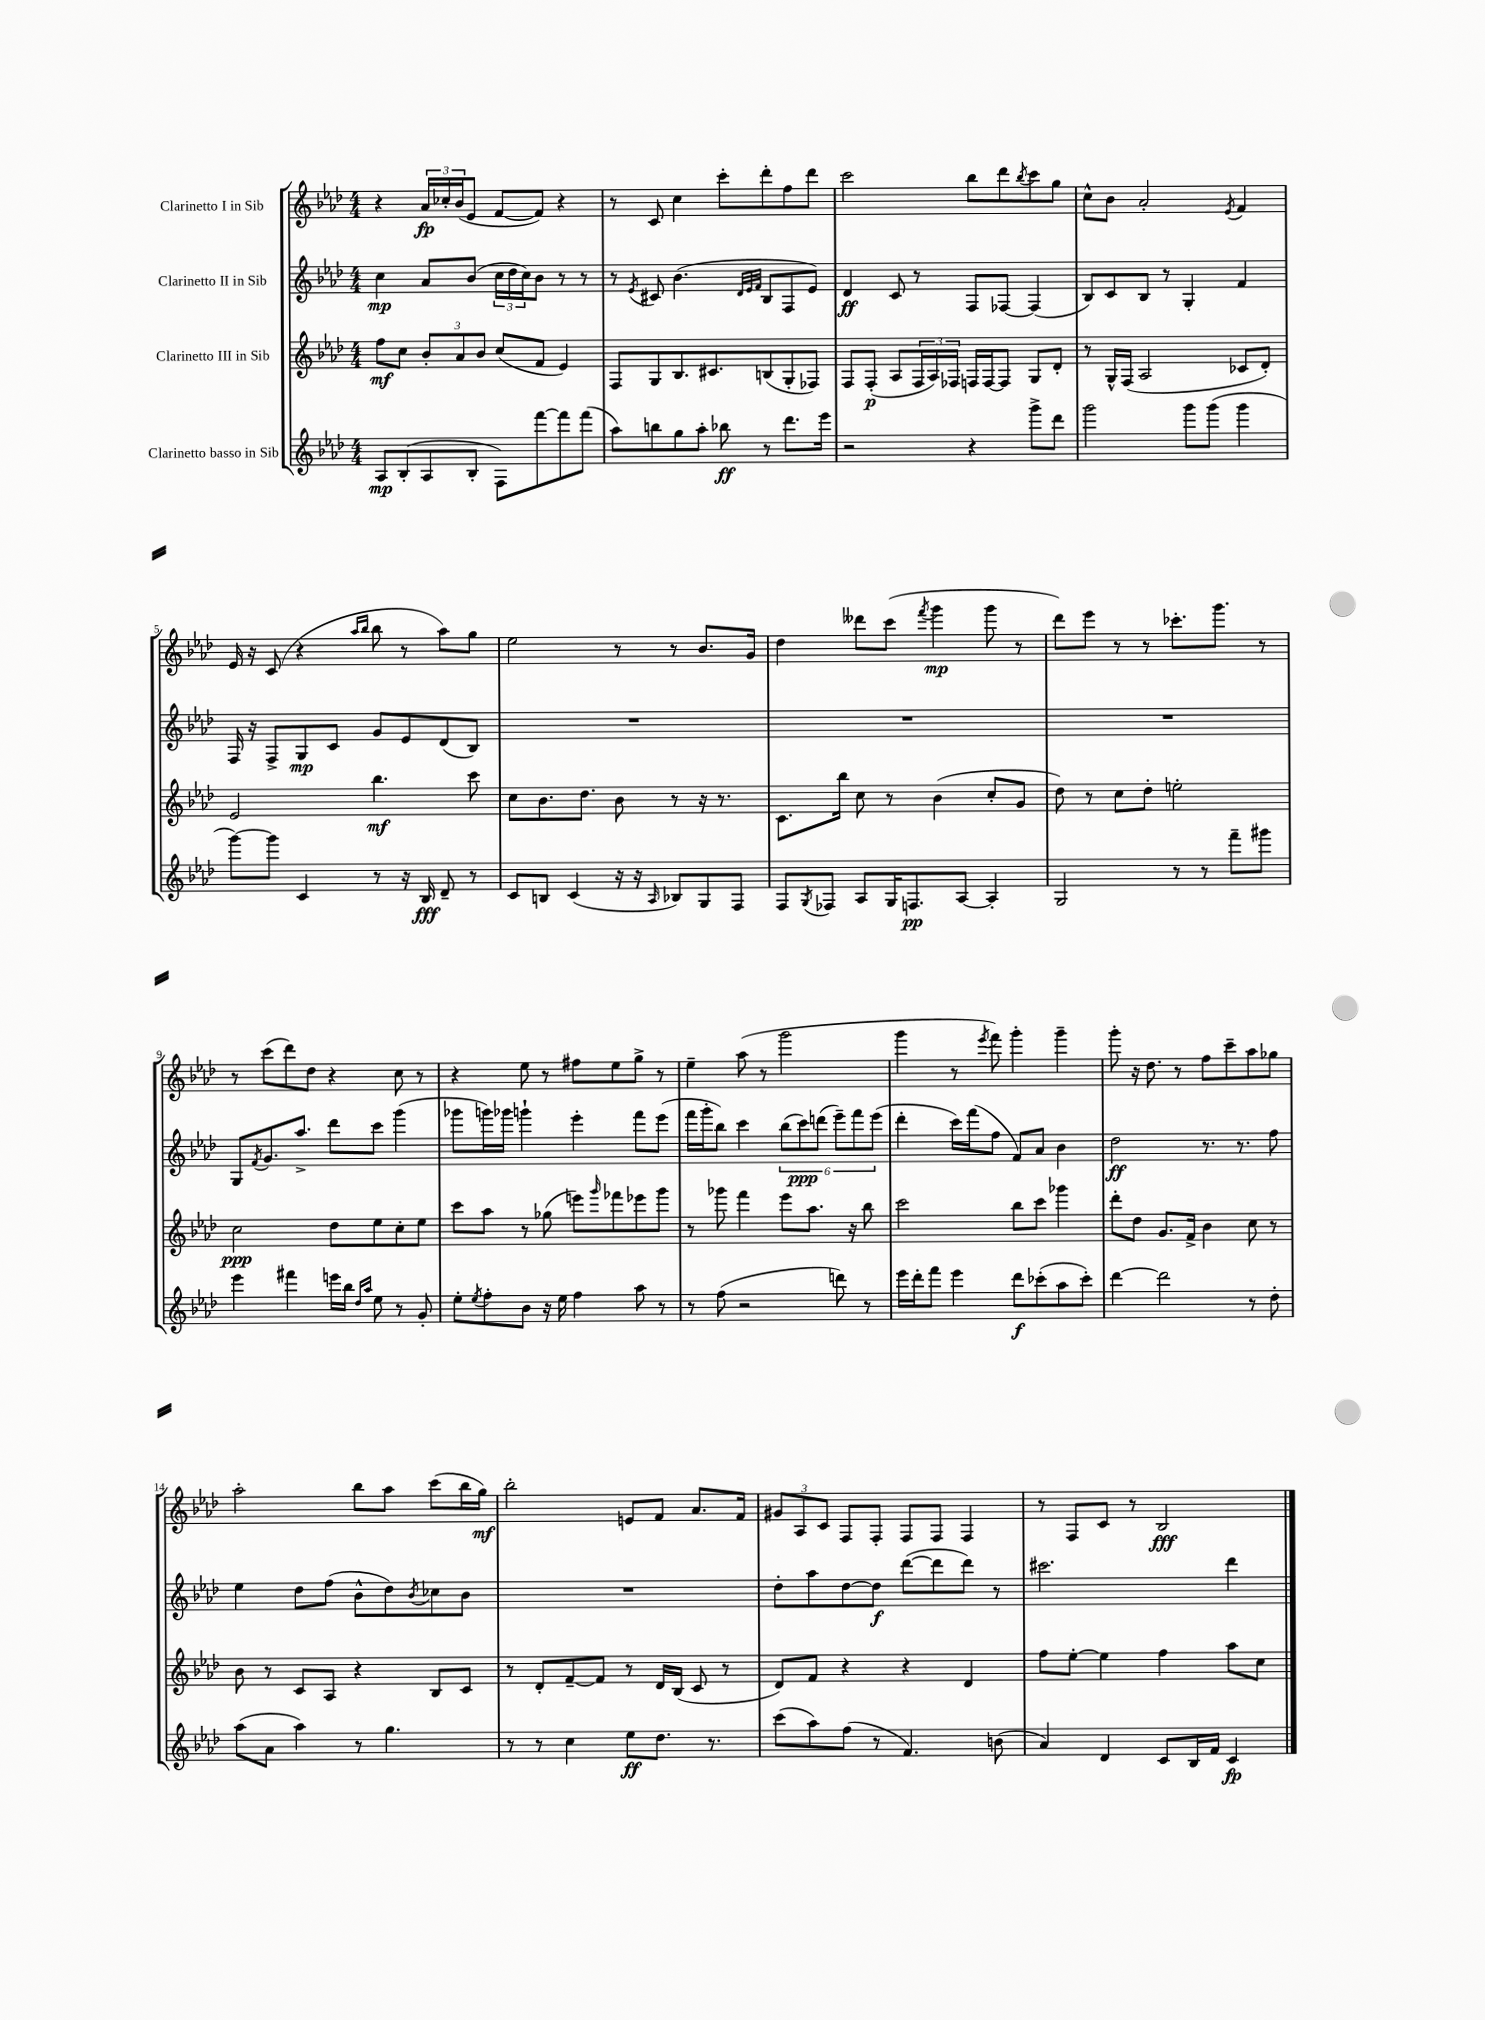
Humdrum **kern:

**kern	**kern	**kern	**kern
*staff4	*staff3	*staff2	*staff1
*clefG2	*clefG2	*clefG2	*clefG2
*k[b-e-a-d-]	*k[b-e-a-d-]	*k[b-e-a-d-]	*k[b-e-a-d-]
*M4/4	*M4/4	*M4/4	*M4/4
8A-	8ff	4cc	4r
(8B-'	8cc	.	.
8A-	12b-'	8a-	24a-
.	.	.	24cc-'
.	12a-	.	(24b-
8B-'	.	(8b-	8e-
.	12b-	.	.
8F)	(8cc	24cc	[8f
.	.	24dd-	.
.	.	24cc)	.
[8fff	8f	8b-	8f])
8fff]	4e-)	8r	4r
(8fff	.	8r	.
=	=	=	=
8aa-)	8F	8r	8r
.	.	8qe-	.
8bb	8G	8c#	8c
8gg	8.B-	(4.b-	4cc
8aa-'	.	.	.
.	8.c#	.	.
8bb-	.	.	8ccc'
.	.	32qqd-	.
.	.	32qqe-	.
.	.	32qqf	.
8r	(8B	8B-	8ddd-'
8.ddd-	8G'	8F	8ff
.	8F-)	8e-)	8ddd-
16eee-	.	.	.
=	=	=	=
2r	8F	4d-	2ccc
.	(8F'	.	.
.	8A-	8c	.
.	24F	8r	.
.	24A-)	.	.
.	24F-	.	.
4r	16F	8F	8bb-
.	[16F	.	.
.	8F]	[8F-	8ddd-
.	.	.	8qbb-
8ggg^	8G	(4F-]	8ccc
8ddd-	8d-'	.	8gg
=	=	=	=
2ggg	8r	8B-)	8cc^^
.	16G^^	8c	8b-
.	(16F	.	.
.	2A-	8B-	2a-'
.	.	8r	.
8ggg	.	4G'	.
(8ggg	.	.	.
.	.	.	8qe-
4ggg	8c-	4f	4f
.	8d-')	.	.
=	=	=	=
[8ggg)	2e-	16F	16e-
.	.	16r	16r
8ggg]	.	8F^	(8c
4c	.	8G	4r
.	.	8c	.
.	.	.	16qqaa-
.	.	.	16qqbb-
8r	4.bb-	8g	8bb-
16r	.	8e-	8r
16B-	.	.	.
8d-~	.	(8d-	8aa-)
8r	8ccc	8B-)	8gg
=	=	=	=
8c	8cc	1r	2ee-
8B	8.b-	.	.
(4c	.	.	.
.	8.dd-	.	.
16r	8b-	.	8r
16r	.	.	.
16qqA-	.	.	.
8B-)	8r	.	8r
8G	16r	.	8.b-
.	8.r	.	.
8F	.	.	.
.	.	.	16g
=	=	=	=
8F	8.c	1r	4dd-
8qG	.	.	.
8F-	.	.	.
.	16bb-	.	.
8A-	8cc	.	8ddd--
16G	8r	.	(8ccc
8.F	.	.	.
.	.	.	8qfff
.	(4b-	.	4ggg
[8A-	.	.	.
4A-']	8cc'	.	8ggg
.	8g	.	8r
=	=	=	=
2G	8dd-)	1r	8ddd-)
.	8r	.	8eee-
.	8cc	.	8r
.	8dd-'	.	8r
8r	2ee'	.	8.ccc-'
8r	.	.	.
.	.	.	8.ggg
8fff~	.	.	.
8ggg#	.	.	8r
=	=	=	=
4eee-	2cc	8G	8r
.	.	8qf	.
.	.	8.g	(8ccc
4fff#	.	.	8ddd-)
.	.	8.aa-^	.
.	.	.	8dd-
16eee	8dd-	8ddd-	4r
16bb-	.	.	.
16qqdd-	.	.	.
16qqaa-	.	.	.
8ee-	8ee-	8ccc	.
8r	8cc'	(4ggg	8cc
8g'	8ee-	.	8r
=	=	=	=
8ee-'	8ccc	8ggg-	4r
8qee-	.	.	.
8ff'	8aa-	16ggg)	.
.	.	16ggg-	.
8b-	8r	4ggg`	8ee-
16r	(8gg-	.	8r
16ee-	.	.	.
4ff	8eee)	4eee-'	8ff#
.	16qqggg	.	.
.	8fff-	.	8ee-
8aa-	8eee-	8fff	8gg^
8r	8ggg	(8eee-	8r
=	=	=	=
8r	8r	16fff	4ee-~
.	.	16ggg'	.
(8ff	8ggg-	8bb-)	.
2r	4fff	4ccc	(8aa-
.	.	.	8r
.	8eee-	(12bb-	2ggg
.	.	12ccc)	.
.	8.aa-	.	.
.	.	(12ddd	.
8ddd)	.	12eee-~)	.
.	16r	.	.
.	.	12fff	.
8r	8bb-	.	.
.	.	(12eee-	.
=	=	=	=
16eee-	2ccc	4ddd-'	4ggg
16ddd-'	.	.	.
8fff	.	.	.
4eee-	.	16ccc)	8r
.	.	(16fff	.
.	.	.	8qeee-
.	.	8ff	8fff)
8ddd-	8bb-	8f)	4ggg'
(8ccc-'	8ccc	8a-	.
8aa-	4ggg-	4b-	4ggg~
8ccc-')	.	.	.
=	=	=	=
[4ddd-	8ddd-'	2dd-	8ggg'
.	8dd-	.	16r
.	.	.	8.dd-
2ddd-]	8.g	.	.
.	.	.	8r
.	16f^	.	.
.	4b-	8.r	8ff
.	.	.	8ccc~
.	.	8.r	.
8r	8cc	.	8aa-
8dd-'	8r	8ff	8gg-
=	=	=	=
(8aa-	8b-	4ee-	2aa-'
8a-	8r	.	.
4aa-)	8c	8dd-	.
.	8A-	(8ff	.
8r	4r	8b-^^	8bb-
4.gg	.	8dd-)	8aa-
.	.	8qb-	.
.	8B-	8cc-	(8ccc
.	8c	8b-	16bb-
.	.	.	16gg)
=	=	=	=
8r	8r	1r	2bb-'
8r	8d-'	.	.
4cc	[8f~	.	.
.	8f]	.	.
8ee-	8r	.	8e
8.dd-	16d-	.	8f
.	(16B-	.	.
.	8c	.	8.a-
8.r	.	.	.
.	8r	.	.
.	.	.	16f
=	=	=	=
(8ccc	8d-)	8dd-'	12g#
.	.	.	12A-
8aa-)	8f	8aa-	.
.	.	.	12c
(8ff	4r	[8dd-	8F
8r	.	8dd-]	8F'
4.f)	4r	([8ddd-	8F
.	.	8ddd-]	8F
.	4d-	8ddd-)	4F
(8b	.	8r	.
=	=	=	=
4a-)	8ff	2.ccc#	8r
.	[8ee-'	.	8F
4d-	4ee-]	.	8c
.	.	.	8r
8c	4ff	.	2B-
16B-	.	.	.
16f	.	.	.
4c	8aa-	4ddd-	.
.	8cc	.	.
==	==	==	==
*-	*-	*-	*-
